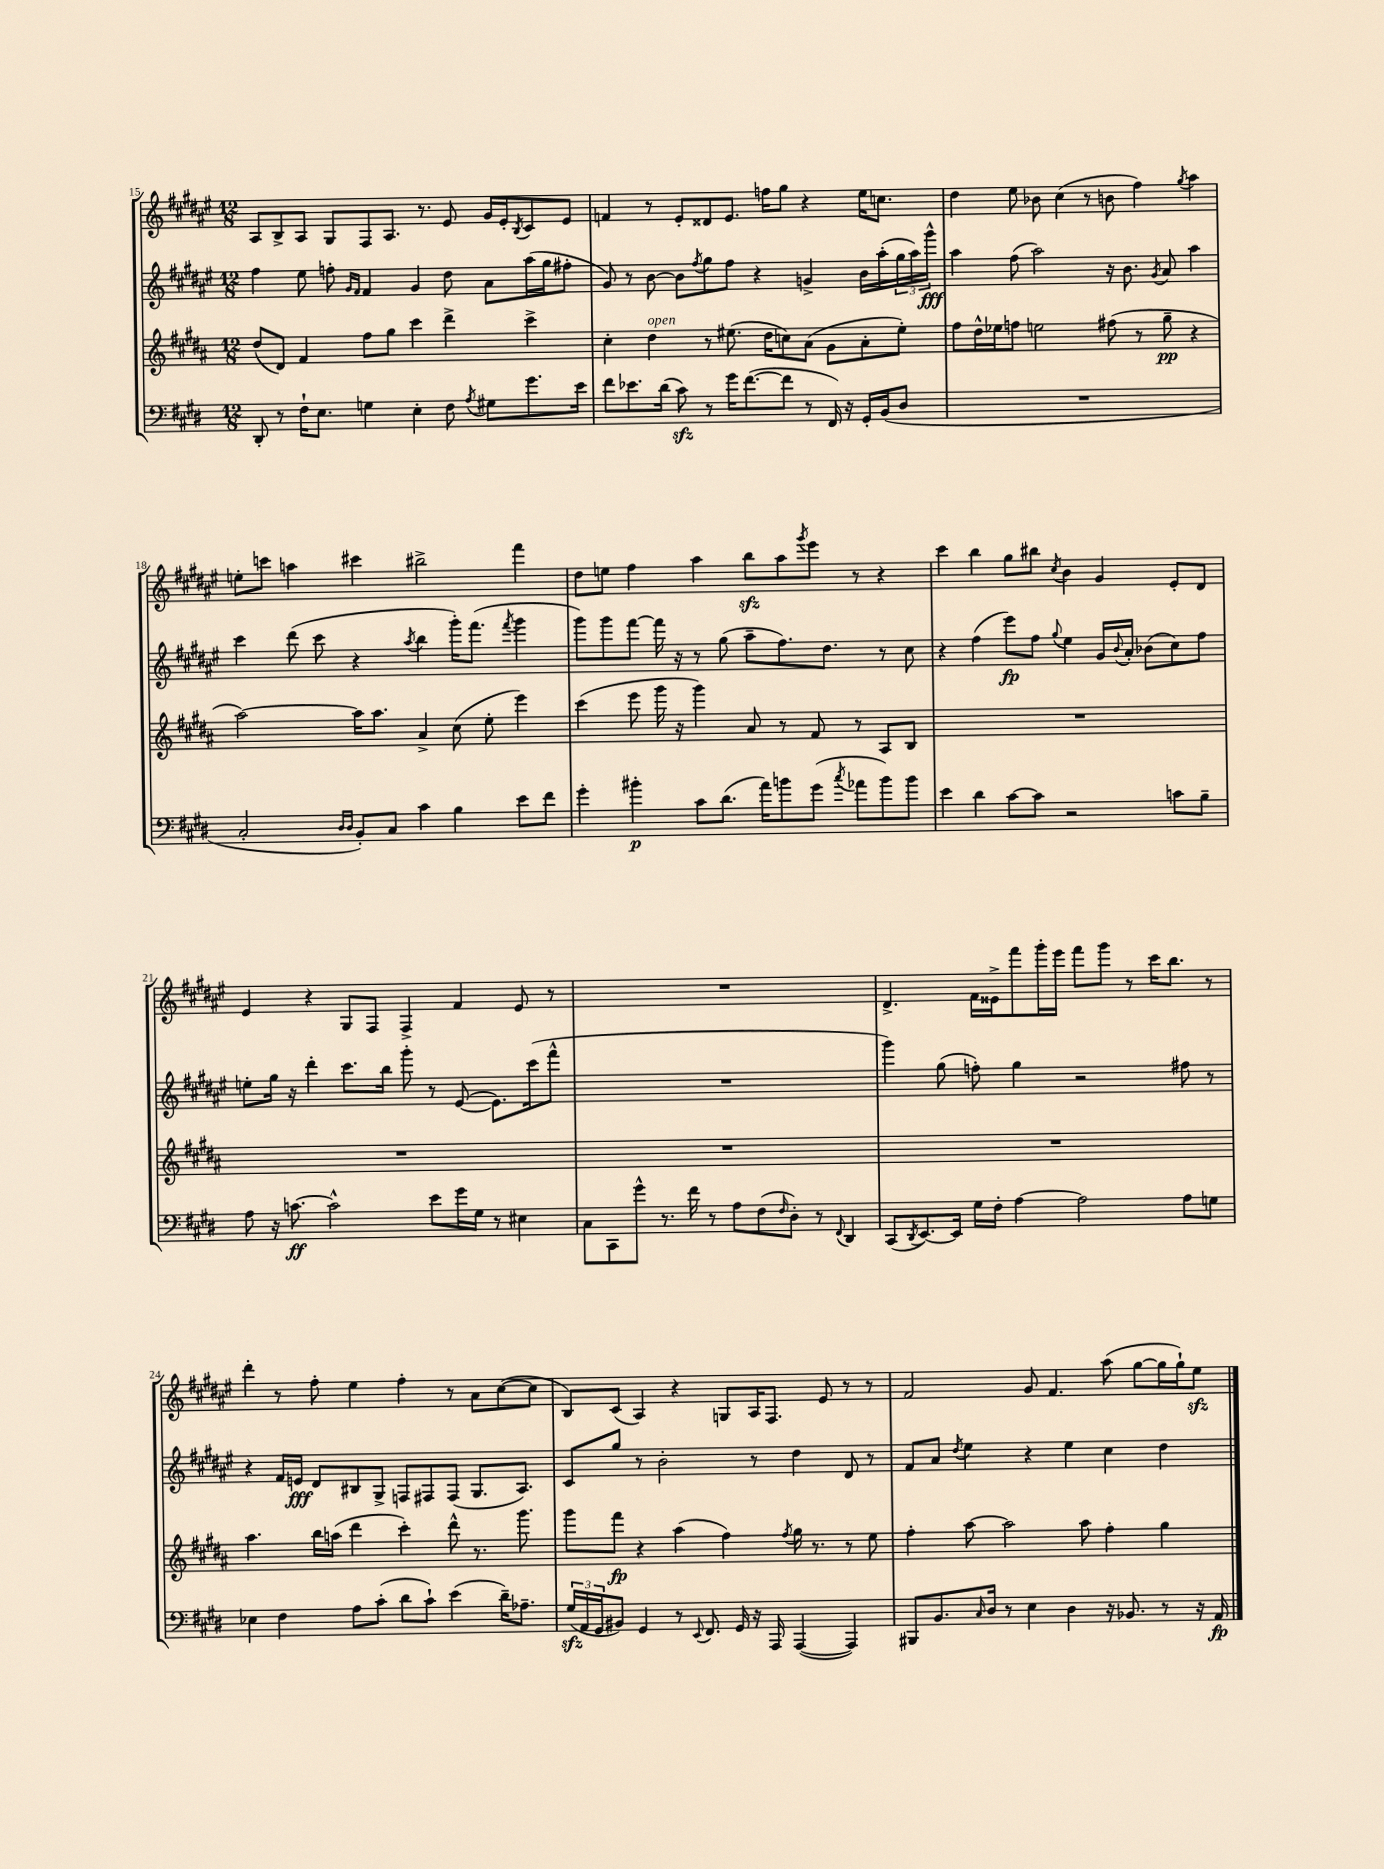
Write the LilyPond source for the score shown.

<<
\new StaffGroup <<
\new Staff = "s0" {
    \clef treble \key fis \major \numericTimeSignature \time 12/8
    ais8 b8-> ais8 gis8 fis8 ais8. r8. eis'8 gis'16 eis'16-. \acciaccatura { b8 } cis'8 eis'8 |
    f'4 r8 eis'8-. disis'8 eis'8. f''16 gis''8 r4 eis''16 c''8. |
    dis''4 eis''8 bes'8 cis''4( r8 b'8 fis''4) \acciaccatura { gis''8 } ais''4 |
    e''8-. c'''8 a''4 cis'''4 bis''2-> fis'''4 |
    dis''8 e''8 fis''4 ais''4 b''8\sfz ais''8 \acciaccatura { gis'''8 } eis'''8 r8 r4 |
    cis'''4 b''4 gis''8 bis''8 \acciaccatura { cis''8 } b'4 gis'4 eis'8-. dis'8 |
    eis'4 r4 gis8 fis8 fis4-> fis'4 eis'8 r8 |
    R1. |
    dis'4.-> fis'16 eisis'16-> fis'''8 gis'''16-. eis'''16 fis'''8 gis'''8 r8 cis'''16 b''8. r8 |
    dis'''4-. r8 fis''8-. eis''4 fis''4-. r8 ais'8 cis''8~( cis''8 |
    b8) cis'8( ais4) r4 g8 ais16 fis8. eis'8 r8 r8 |
    fis'2 gis'8 fis'4. ais''8( gis''8~ gis''16 gis''16-!) eis''8\sfz \bar "|." |
}
\new Staff = "s1" {
    \clef treble \key fis \major \numericTimeSignature \time 12/8
    fis''4 eis''8 f''8-. \grace { gis'16 fis'16 } fis'4 gis'4 dis''8 ais'8 ais''16( gis''16 fis''8-. |
    gis'8) r8 b'8~ b'8 \acciaccatura { fis''8 } gis''8 fis''8 r4 g'4-> b'16 ais''16-.( \tuplet 3/2 { gis''16 ais''16) gis'''16-^\fff } |
    ais''4 fis''8( ais''2) r16 b'8. \acciaccatura { gis'8 } ais'8 ais''4 |
    cis'''4 dis'''8( cis'''8 r4 \acciaccatura { ais''8 } b''4 gis'''16-.) fis'''8.( \acciaccatura { fis'''8 } gis'''4 |
    gis'''8) gis'''8 fis'''8~ fis'''16 r16 r8 gis''8( ais''8-- fis''8.) dis''8. r8 cis''8 |
    r4 fis''4( eis'''8\fp) fis''8 \appoggiatura { gis''8 } eis''4 gis'16 \appoggiatura { b'8 } ais'16-. bes'8( cis''8) fis''8 |
    e''8-. gis''16 r16 dis'''4-. cis'''8. b''16 gis'''8-. r8 eis'8~( eis'8.) cis'''16( fis'''8-^ |
    R1. |
    gis'''4) gis''8( f''8-.) gis''4 r2 fis''8 r8 |
    r4 fis'16 e'16\fff dis'8 bis8 gis8-> f8 fis8 fis8( gis8. ais8.) |
    cis'8 gis''8 r8 b'2-. r8 dis''4 dis'8 r8 |
    fis'8 ais'8 \acciaccatura { dis''8 } eis''4 r4 eis''4 cis''4 dis''4 \bar "|." |
}
\new Staff = "s2" {
    \clef treble \key b \major \numericTimeSignature \time 12/8
    dis''8( dis'8) fis'4 fis''8 gis''8 cis'''4 dis'''4-> cis'''4-> |
    cis''4-. dis''4^\markup { \italic "open" } r8 eis''8.( dis''16 c''8) ais'8( gis'8 ais'8-. eis''8-.) |
    fis''8 dis''16-^ ees''16 f''8 e''2 fis''8( r8 gis''8--\pp r4 |
    ais''2~) ais''16 ais''8. ais'4-> cis''8( e''8-. e'''4) |
    cis'''4( e'''8 gis'''16 r16 gis'''4) ais'8 r8 fis'8 r8 ais8 b8 |
    R1. |
    R1. |
    R1. |
    R1. |
    ais''4. b''16 a''16( dis'''4 cis'''4-.) dis'''8-^ r8. gis'''8. |
    gis'''8 fis'''8\fp r4 ais''4( fis''4) \acciaccatura { fis''8 } gis''16 r8. r8 e''8 |
    fis''4-. ais''8~ ais''2 ais''8 fis''4-. gis''4 \bar "|." |
}
\new Staff = "s3" {
    \clef bass \key e \major \numericTimeSignature \time 12/8
    dis,8-. r8 fis16-! e8. g4 e4-. fis8 \acciaccatura { a8 } gis8 gis'8. e'16 |
    fis'8 ees'8. dis'16( cis'8\sfz) r8 gis'16 fis'8.~( fis'8 r8 fis,16) r16 gis,16-. b,16( dis8 |
    R1. |
    cis2-. \grace { dis16 dis16 } b,8-.) cis8 cis'4 b4 e'8 fis'8 |
    gis'4-. bis'4-.\p cis'8 dis'8.( a'16) b'8 gis'8( \acciaccatura { cis''8 } aes'8 b'8) b'8 |
    e'4 dis'4 cis'8~ cis'8 r2 c'8 b8-- |
    a8 r16 c'8.~\ff c'2-^ e'8 gis'16 gis16 r8 eis4 |
    cis8 cis,8 gis'8-^ r8. fis'16 r8 a8 fis8( \grace { fis16 } dis8-.) r8 \appoggiatura { fis,8 } dis,4 |
    cis,8( \acciaccatura { dis,8 } e,8.~) e,16 gis16 fis16-. a4~ a2 a8 g8 |
    ees4 fis4 a8 cis'8-.( dis'8 cis'8-!) e'4( dis'16--) aes8.-- |
    \tuplet 3/2 { gis16\sfz( a,16 gis,16 } bis,8) gis,4 r8 \appoggiatura { e,8 } fis,8. gis,16 r16 a,,16 a,,4~( a,,4) |
    bis,,8 b,8. \grace { cis16 } dis16 r8 e4 dis4 r16 bes,8. r8 r16 a,16\fp \bar "|." |
}
>>
>>
\layout { \context { \Score currentBarNumber = #15 } }
